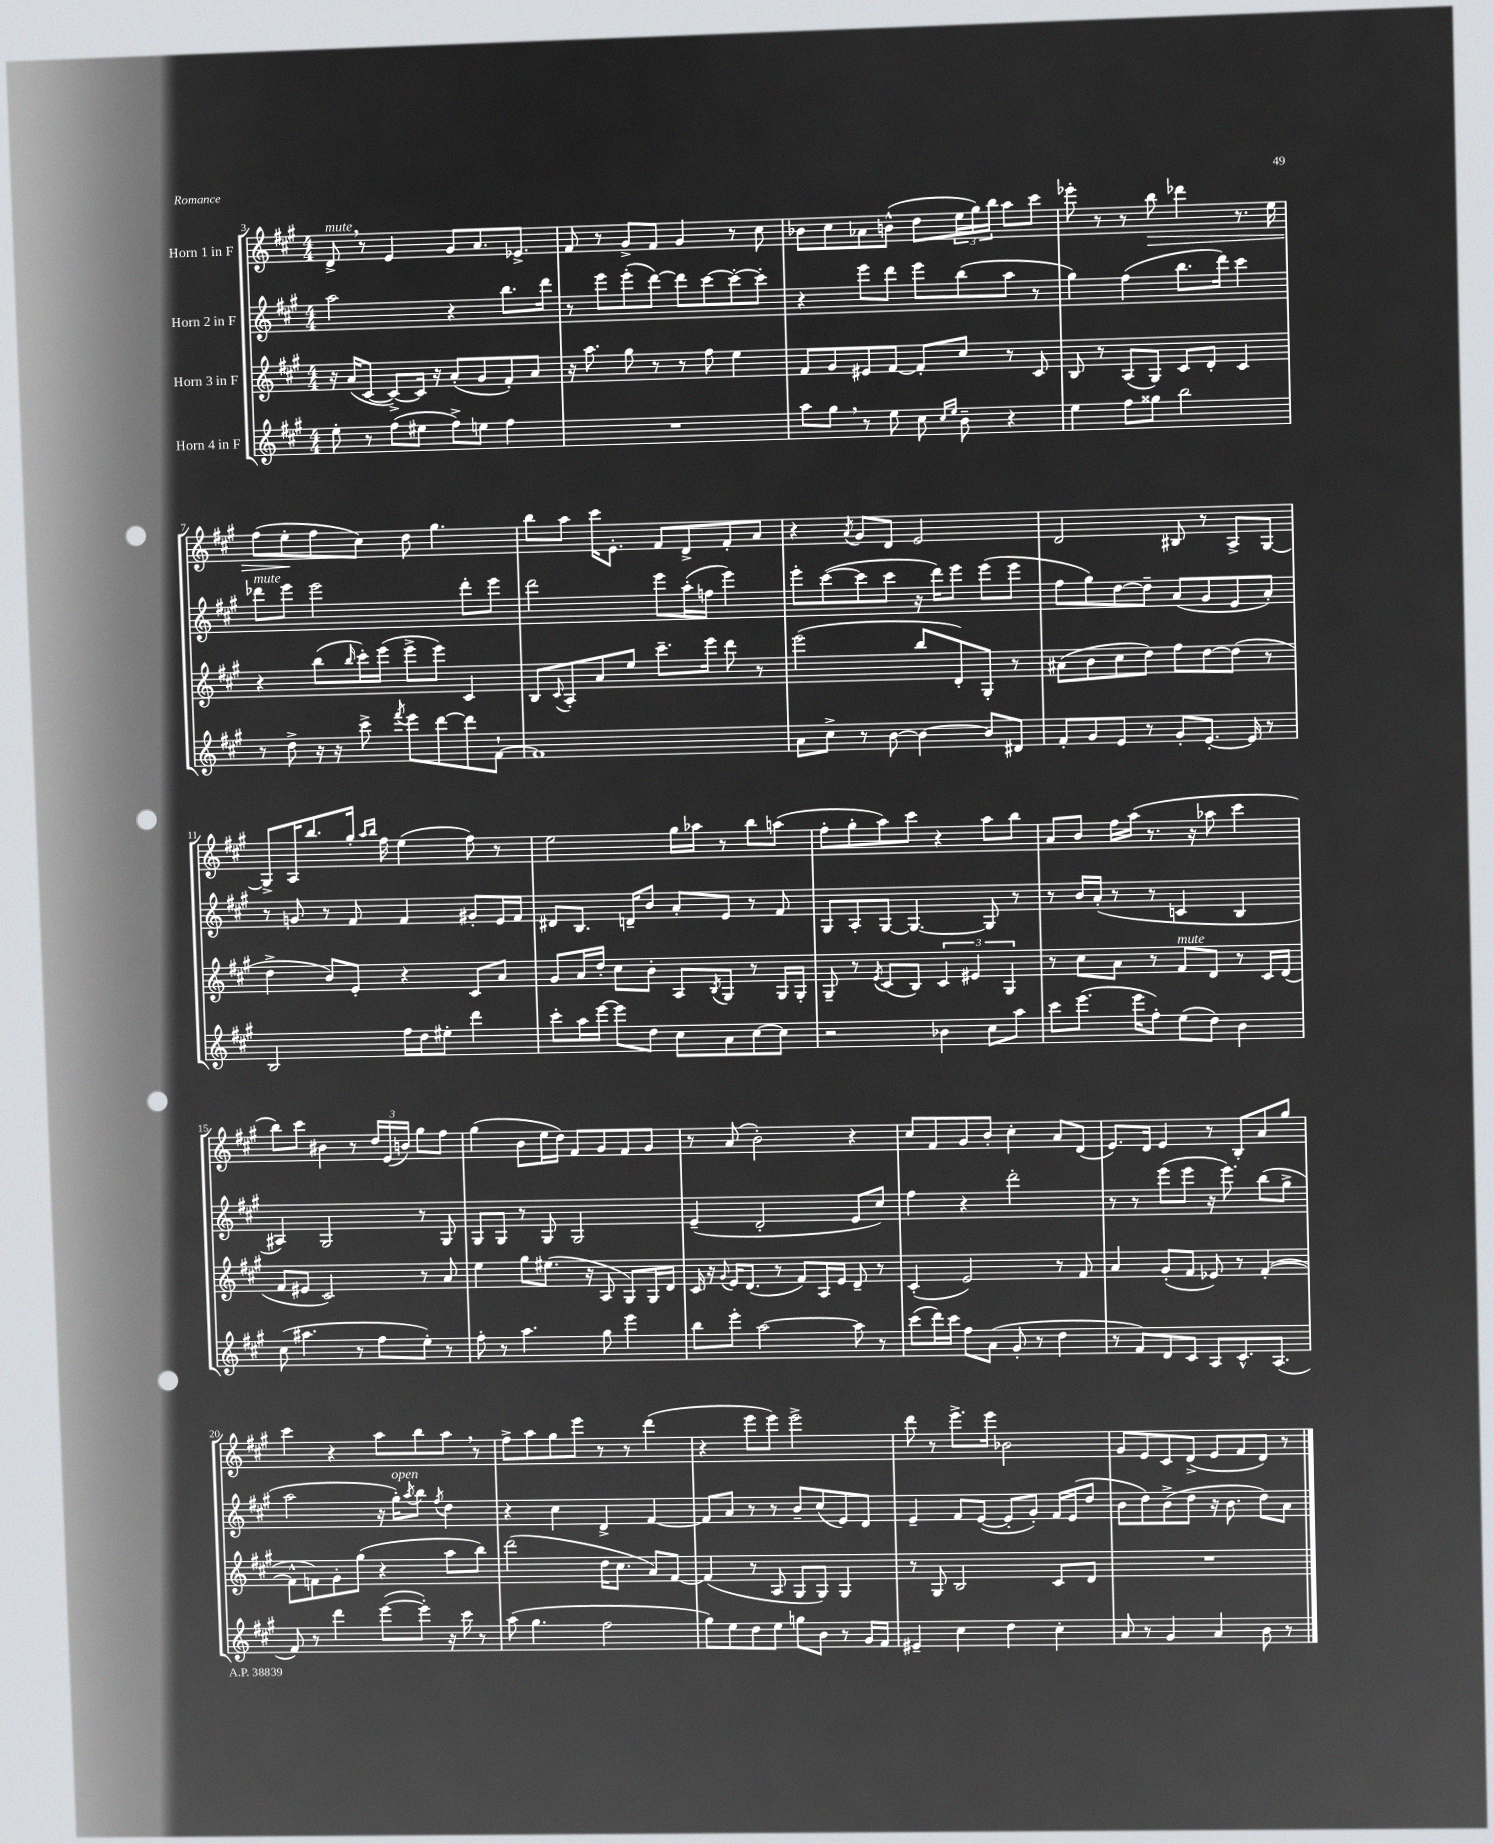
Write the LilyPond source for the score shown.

<<
\new StaffGroup <<
\new Staff = "s0" \with { instrumentName = "Horn 1 in F" } {
    \clef treble \key a \major \numericTimeSignature \time 4/4
    d'8->^\markup { \italic "mute" } \breathe r8 e'4 gis'8 a'8. ees'8.-> |
    fis'8 r8 gis'8-> fis'8 gis'4 r8 cis''8 |
    bes'8 cis''8 aes'8 b'8-^( d''8 \tuplet 3/2 { e''16 gis''16) b''16 } a''8 cis'''8 |
    ees'''8-. r8 r8 b''8\> des'''4 r8. e''16 |
    fis''8( e''8-.\! fis''8 cis''8) d''8 gis''4. |
    b''8 a''8 cis'''16 e'8.-. fis'8 d'8-> fis'8-. a'8 |
    r4 \acciaccatura { a'8 } gis'8 d'8 e'2 |
    d'2 bis8 r8 a8-> gis8~ |
    gis8-> a16 b''8. gis''16-. \grace { a''16 b''16 } fis''16 e''4( fis''8) r8 |
    e''2 gis''16 aes''16 r8 b''8 a''8( |
    fis''8-. gis''8-. a''8) cis'''8 r4 a''8 b''8 |
    a'8 b'8 fis''16 a''16( r8. r16 aes''8 cis'''4 |
    b''8) cis'''8 bis'4 r8 \tuplet 3/2 { d''16 e'16( b'16) } gis''8 fis''8 |
    gis''4( b'8 e''16 d''16) fis'8 gis'8 fis'8 gis'8 |
    r8 a'8( b'2-.) r4 |
    cis''8 fis'8 gis'8 b'8-. cis''4-. a'8 d'8( |
    e'8.) d'16 e'4 r8 b8-. a'8 gis''8 |
    cis'''4 r4 a''8 b''8 a''8 \breathe r8 |
    fis''8-> a''8 gis''8 e'''8 r8 r8 d'''4( |
    r4 e'''8 e'''8) e'''2-> |
    d'''8 r8 e'''8.-> e'''16 bes'2 |
    gis'8 e'8 cis'8 d'8->( e'8 fis'8 d'8) r8 \bar "|." |
}
\new Staff = "s1" \with { instrumentName = "Horn 2 in F" } {
    \clef treble \key a \major \numericTimeSignature \time 4/4
    a''2 r4 b''8. d'''16 |
    r8 e'''8 e'''8-.( d'''8~) d'''8 cis'''8~ cis'''8~-. cis'''8-. |
    r4 e'''8 d'''8 e'''8 b''8( a''8 r8 |
    gis''4) fis''4( b''8. d'''16) cis'''4 |
    des'''8^\markup { \italic "mute" } e'''8 e'''2 des'''8-. e'''8 |
    d'''2 e'''8 a''16-.( f''16 e'''4) |
    e'''8-. cis'''8~( cis'''8 cis'''8 r16 d'''16) e'''8 e'''8( e'''8 |
    fis''8 gis''8) d''8~ d''8-- a'8( gis'8 e'8 a'8-.) |
    r8 g'8 r8 fis'8 fis'4 gis'8-. e'16 fis'16 |
    dis'8 b8. d'16-- b'8 a'8-. e'8 r8 fis'8 |
    gis8 a8-. gis8~ gis4.~ gis8 r8 |
    r8 b'16 a'16-.( r8 r8 c'4 b4 |
    ais4) gis2 r8 gis8 |
    gis8 gis8 r8 gis8 gis2 |
    e'4--( d'2-. e'8 cis''8) |
    fis''4 r4 d'''2-. |
    r8 r8 e'''8( e'''8 r16 e'''8.) b''8( gis''8-> |
    a''2 r16 gis''16-.^\markup { \italic "open" }) \acciaccatura { a''8 } b''8 \acciaccatura { fis''8 } d''4 |
    r4 cis''4 d'4-> fis'4~ |
    fis'8 a'8 r8 r8 b'8-- cis''8( e'8) d'8 |
    e'4-- fis'8 e'8~( e'8-. gis'8-.) fis'16 e'16( d''8 |
    b'8 d''8) b'8->( d''8 r16 b'8. d''8) a'8 \bar "|." |
}
\new Staff = "s2" \with { instrumentName = "Horn 3 in F" } {
    \clef treble \key a \major \numericTimeSignature \time 4/4
    r16 a'16( cis'8~ cis'8~->) cis'16 r16 a'8-.( gis'8 fis'8-.) a'8 |
    r16 a''8. gis''8 r8 r8 fis''8 e''4 |
    fis'8 gis'8 eis'8 fis'8~ fis'8-. cis''8 r8 cis'8 |
    b8 r8 a8( gis8) cis'8 d'8-. cis'4 |
    r4 b''8( \grace { b''16 } cis'''16-.) e'''16( e'''8-> e'''8) cis'4 |
    b8 \appoggiatura { cis'8 } a8-. a'8 e''8 cis'''8.-- e'''16 d'''8 r8 |
    e'''2( b''8 d'8-.) gis8-. r8 |
    ais'8( b'8 cis''8 d''8) fis''8 d''8~ d''8( r8 |
    d''4-> b'8) e'8-. r4 cis'8 a'8 |
    gis'8 a'16 d''16-. cis''8 b'8-. a8 \acciaccatura { b8 } gis8 r8 gis16 gis16-. |
    gis8-- r8 \acciaccatura { e'8 } cis'8( b8) \tuplet 3/2 { cis'4 eis'4 gis4 } |
    r8 cis''8 a'8 r8 fis'8^\markup { \italic "mute" } d'8 r8 cis'16 d'16( |
    fis'8 eis'8 cis'2) r8 a'8 |
    e''4 gis''8 eis''8.( r16 a8 gis8) gis16 d'16 |
    cis'16 r16 \appoggiatura { gis'8 } e'16 d'8.( r8 fis'8) a16 e'16 d'8-- r8 |
    cis'4-.( e'2) r8 fis'8 |
    a'4 gis'8-.( fis'8 ees'8) r8 fis'4~-.( |
    fis'8-^ f'8) gis'8-. gis''8( r4 a''8 b''8) |
    d'''2( d''16 cis''8. a'8) fis'8~ |
    fis'4( r8 a8 gis8 gis8) gis4 |
    r8 gis8 b2 cis'8 d'8 |
    R1 \bar "|." |
}
\new Staff = "s3" \with { instrumentName = "Horn 4 in F" } {
    \clef treble \key a \major \numericTimeSignature \time 4/4
    e''8-. r8 fis''8( eis''8 fis''8->) e''8 fis''4 |
    R1 |
    a''8 gis''8 \breathe r8 e''8 cis''8 \grace { cis''16 e''16 } b'8-- r4 |
    e''4 fis''8 gisis''8 b''2 |
    r8 d''8-> r16 r16 cis'''8-> \acciaccatura { fis'''8 } e'''8 d'''8~ d'''8 fis'8~-! |
    fis'1 |
    a'8 cis''8-> r8 b'8~ b'4~ b'8 dis'8 |
    fis'8-. gis'8 e'8 r8 gis'8-. e'8.~-. e'16 r8 |
    b2 fis''16 d''16 eis''8-. d'''4 |
    cis'''8-. a''16 e'''16~ e'''8 d''8 cis''8 a'8 cis''8~ cis''8 |
    r2 bes'4 cis''8 a''8 |
    cis'''8 e'''8.( e'''16 fis''8-.) e''8( d''8) b'4 |
    cis''8( ais''4. r8 fis''8 e''8-.) r8 |
    fis''8-. r8 a''4. gis''8 e'''4 |
    b''8 e'''8-. a''2~ a''8 r8 |
    cis'''8( d'''16) cis'''16 fis''8 a'8( gis'8-. r8 d''4 |
    r8 fis'8) d'8 cis'8 a8 cis'8.-^ a8.( |
    fis'8) r8 d'''4 e'''8~( e'''8-.) r16 cis'''16 r8 |
    a''8( gis''4. fis''2 |
    gis''8) e''8 d''8 e''8 g''8 b'8 r8 gis'16 fis'16 |
    eis'4-- cis''4 d''4 cis''4-. |
    a'8 r8 gis'4 a'4 b'8 r8 \bar "|." |
}
>>
>>
\layout { \context { \Score currentBarNumber = #3 } }
